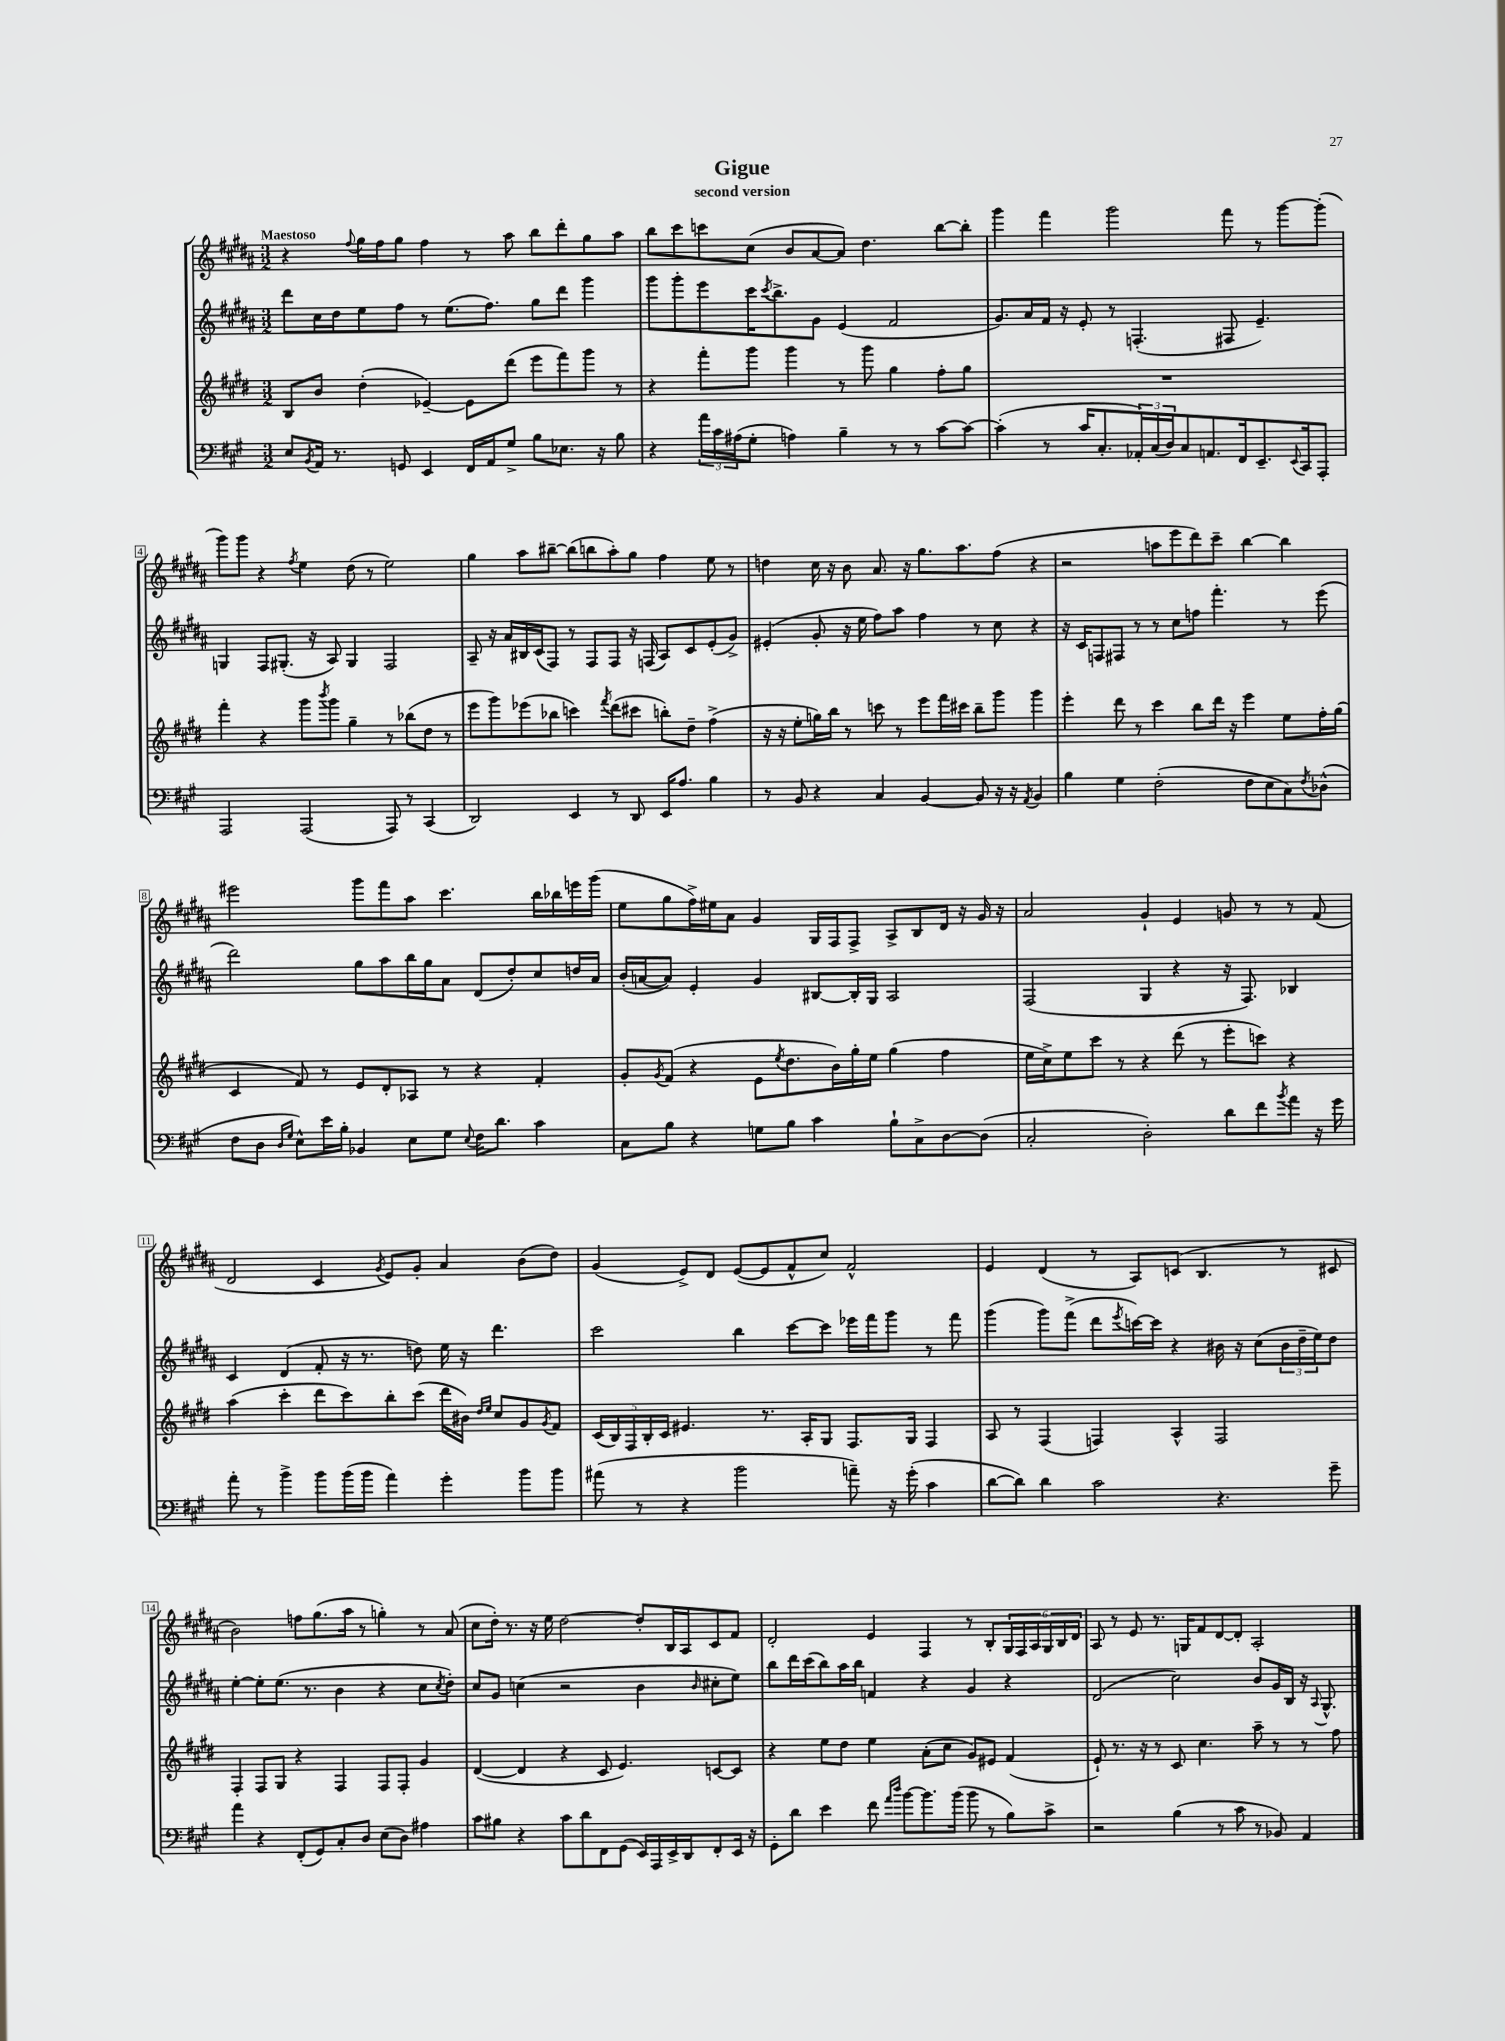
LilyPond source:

\header { title = "Gigue" subtitle = "second version" }
<<
\new StaffGroup <<
\new Staff = "s0" {
    \clef treble \key b \major \numericTimeSignature \time 3/2 \tempo "Maestoso"
    r4 \appoggiatura { fis''8 } gis''16 fis''16 gis''8 fis''4 r8 ais''8 b''8 dis'''8-. gis''8 ais''8 |
    b''8 cis'''8 c'''8 cis''8( b'8 ais'8~ ais'8) dis''4. b''8~ b''8-. |
    gis'''4 fis'''4 gis'''2 fis'''8 r8 gis'''8~ gis'''8-.( |
    gis'''8) gis'''8 r4 \acciaccatura { fis''8 } e''4 dis''8( r8 e''2) |
    gis''4 ais''8 bis''8~-- bis''8( b''8 ais''8-.) gis''8 fis''4 e''8 r8 |
    d''4 cis''16 r16 b'8 ais'8. r16 gis''8. ais''8. fis''8( r4 |
    r2 a''8 e'''8 dis'''8) cis'''8-- b''4~ b''4 |
    eis'''2 gis'''8 fis'''8 ais''8 cis'''4. b''16 bes''16 e'''16 gis'''16( |
    e''8 gis''8 fis''16->) eis''16 ais'8 gis'4 gis16 fis16 fis8-> ais8-> b8 dis'16 r16 gis'16 r16 |
    ais'2 gis'4-! e'4 g'8 r8 r8 fis'8( |
    dis'2 cis'4 \acciaccatura { gis'8 } e'8) gis'8-. ais'4 b'8( dis''8) |
    gis'4( e'8->) dis'8 e'8~( e'8 fis'8-^ cis''8) fis'2-^ |
    e'4 dis'4( r8 ais8) c'8( b4. r8 cis'8 |
    b'2) f''8 gis''8.( ais''16 r8 g''4-.) r8 ais'8( |
    cis''8 dis''16-.) r8. r16 e''16 dis''2~ dis''8-. b16 ais16 cis'8 fis'8 |
    dis'2-. e'4 fis4 r8 b8-. \tuplet 6/4 { gis16 fis16 ais16 gis16 b16 dis'16 } |
    ais8 r8 e'8 r8. g16 fis'8 dis'8~ dis'8-. ais2-. \bar "|." |
}
\new Staff = "s1" {
    \clef treble \key b \major \numericTimeSignature \time 3/2
    dis'''8 cis''16 dis''16 e''8 fis''8 r8 e''8.( fis''8.) gis''8 dis'''8 gis'''4 |
    gis'''8 gis'''8-. e'''8 cis'''16 \acciaccatura { cis'''8 } b''8.-> gis'8 e'4( fis'2 |
    gis'8.) ais'16 fis'16 r16 e'8-. r8 f4.-.( fis8 e'4.--) |
    g4 fis8 gis8.-.( r16 ais8) gis4 fis2 |
    ais8-- r16 ais'16 bis16 cis'16( fis8) r8 fis8 fis8 r16 f16( ais8) cis'8 e'8-.( gis'8->) |
    eis'4-.( gis'8-. r16 e''16 fis''8) ais''8 fis''4 r8 cis''8 r4 |
    r16 cis'16 f8 fis8 r8 r8 cis''8 f''8 fis'''4.-. r8 e'''8( |
    dis'''2) gis''8 ais''8 b''16 gis''16 ais'8 dis'8( dis''8-.) cis''8 d''16 ais'16 |
    b'16-.( a'16~ a'8) e'4-. gis'4 bis8~ bis16-. gis16 ais2 |
    fis2( gis4 r4 r16 fis8.) bes4 |
    cis'4 dis'4( fis'8-. r16 r8. d''8) e''16 r16 dis'''4. |
    cis'''2 b''4 cis'''8~ cis'''8 ees'''16 fis'''16 gis'''8 r8 fis'''8 |
    gis'''4( gis'''8) fis'''8->( dis'''8 \acciaccatura { e'''8 } c'''16~) c'''16 r4 bis'16 r16 cis''8( \tuplet 3/2 { bis'16 dis''16-- e''16) } dis''8 |
    e''4~-. e''8-. e''8.( r8. b'4 r4 cis''8 \acciaccatura { cis''8 } dis''8-.) |
    cis''8 gis'8 c''4( r2 b'4 \grace { b'16 } cis''8-. e''8) |
    b''8 dis'''16 cis'''16( b''8) ais''16 b''16 f'4 r4 gis'4 r4 |
    dis'2( cis''2) b'8 gis'16 b16 r16 \appoggiatura { ais8 } gis8.-^ \bar "|." |
}
\new Staff = "s2" {
    \clef treble \key e \major \numericTimeSignature \time 3/2
    b8 b'8 dis''4-.( ees'4~--) ees'8 dis'''8( e'''8 fis'''8) gis'''8 r8 |
    r4 fis'''8-. gis'''8 gis'''4 r8 gis'''8 gis''4 fis''8-. gis''8 |
    R1. |
    fis'''4-. r4 gis'''8 \acciaccatura { b'''8 } gis'''8 gis''4-- r8 bes''8( dis''8 r8 |
    e'''8 gis'''8) ees'''8( bes''8 c'''4) \acciaccatura { fis'''8 } dis'''8( cis'''8 b''8-.) dis''8-- fis''4->( |
    r16 r16 e''8-. g''16) b''16 r8 c'''8 r8 e'''8 fis'''16 cis'''16 b''8-- gis'''8 gis'''4 |
    e'''4-. dis'''8 r8 cis'''4 b''8 dis'''16 r16 e'''4 e''8 fis''16-. gis''16( |
    cis'4 fis'8) r8 e'8 dis'8-. aes8 r8 r4 fis'4-. |
    gis'8-. \acciaccatura { gis'8 } fis'8( r4 e'8 \acciaccatura { e''8 } dis''8. b'16) gis''16-. e''16 gis''4( fis''4 |
    e''16 cis''16->) e''8 cis'''8 r8 r4 dis'''8( r8 e'''8-. c'''8) r4 |
    a''4( cis'''4-. dis'''8 cis'''8) b''8-. cis'''8( dis'''16 bis'16) \grace { dis''16 e''16 } cis''8 gis'8 \acciaccatura { gis'8 } fis'8 |
    \tuplet 5/4 { cis'16( b16) fis16 b16-. cis'16 } eis'4. r8. a16-. gis8 fis8. gis16 fis4 |
    a8 r8 fis4( f4) a4-^ f2 |
    fis4-. fis8 gis8 r4 fis4 fis8 fis8-. gis'4 |
    dis'4~( dis'4 r4 cis'8 e'4.) c'8~ c'8 |
    r4 e''8 dis''8 e''4 a'8-.( cis''8 gis'8) eis'8 fis'4( |
    e'8-!) r8. r16 r8 cis'8 cis''4. a''8-- r8 r8 fis''8 \bar "|." |
}
\new Staff = "s3" {
    \clef bass \key a \major \numericTimeSignature \time 3/2
    e8 \acciaccatura { b,8 } a,16 r8. g,8 e,4 fis,16 a,16 gis8-> b8 ees8. r16 b8 |
    r4 \tuplet 3/2 { a'16 cis'16 ais16( } gis8-. a4) b4-- r8 r8 cis'8~ cis'8~ |
    cis'4-.( r8 cis'16 cis8.-. \tuplet 3/2 { aes,16-.) cis16( d16) } cis8 a,8. fis,16 e,8.-- \appoggiatura { e,8 } cis,16 a,,8-. |
    a,,2 a,,2( a,,8) r8 cis,4( |
    d,2) e,4 r8 d,8 e,16 a8. b4 |
    r8 b,8 r4 cis4 b,4~ b,8 r16 r16 \acciaccatura { a,8 } b,4 |
    b4 gis4 fis2-.( fis8 e8 cis8) \acciaccatura { fis8 } des8-^( |
    fis8 d8 \grace { d16 gis16 } e8-^) e'16 b16-. bes,4 e8 gis8 \appoggiatura { e8 } fis16 d'8. cis'4 |
    cis8 b8 r4 g8 b8 cis'4 b8-! cis8-> d8~ d8( |
    cis2-. d2-.) d'8 fis'8 \acciaccatura { b'8 } a'8 r16 gis'16 |
    a'8-. r8 b'4-> b'8 b'16( b'16 a'4) gis'4-. b'8 b'8 |
    ais'8( r8 r4 b'2 a'8--) r16 gis'16-.( cis'4 |
    d'8~ d'8) d'4 cis'2 r4. gis'8-- |
    a'4 r4 fis,8-.( gis,8) cis8-. d8 e8( d8) ais4 |
    cis'8 bis8 r4 cis'8 d'8 fis,8 gis,8( e,16) a,,16 e,16-> d,16 fis,8-. e,16 r16 |
    gis,8-. d'8 e'4 fis'8 \grace { a'16 d''16 } b'8~ b'8. b'16( b'8 r8 b8) cis'8-> |
    r2 b4( r8 cis'8 r8 bes,8) a,4 \bar "|." |
}
>>
>>
\layout { \context { \Score \override BarNumber.stencil = #(make-stencil-boxer 0.1 0.3 ly:text-interface::print) } }
